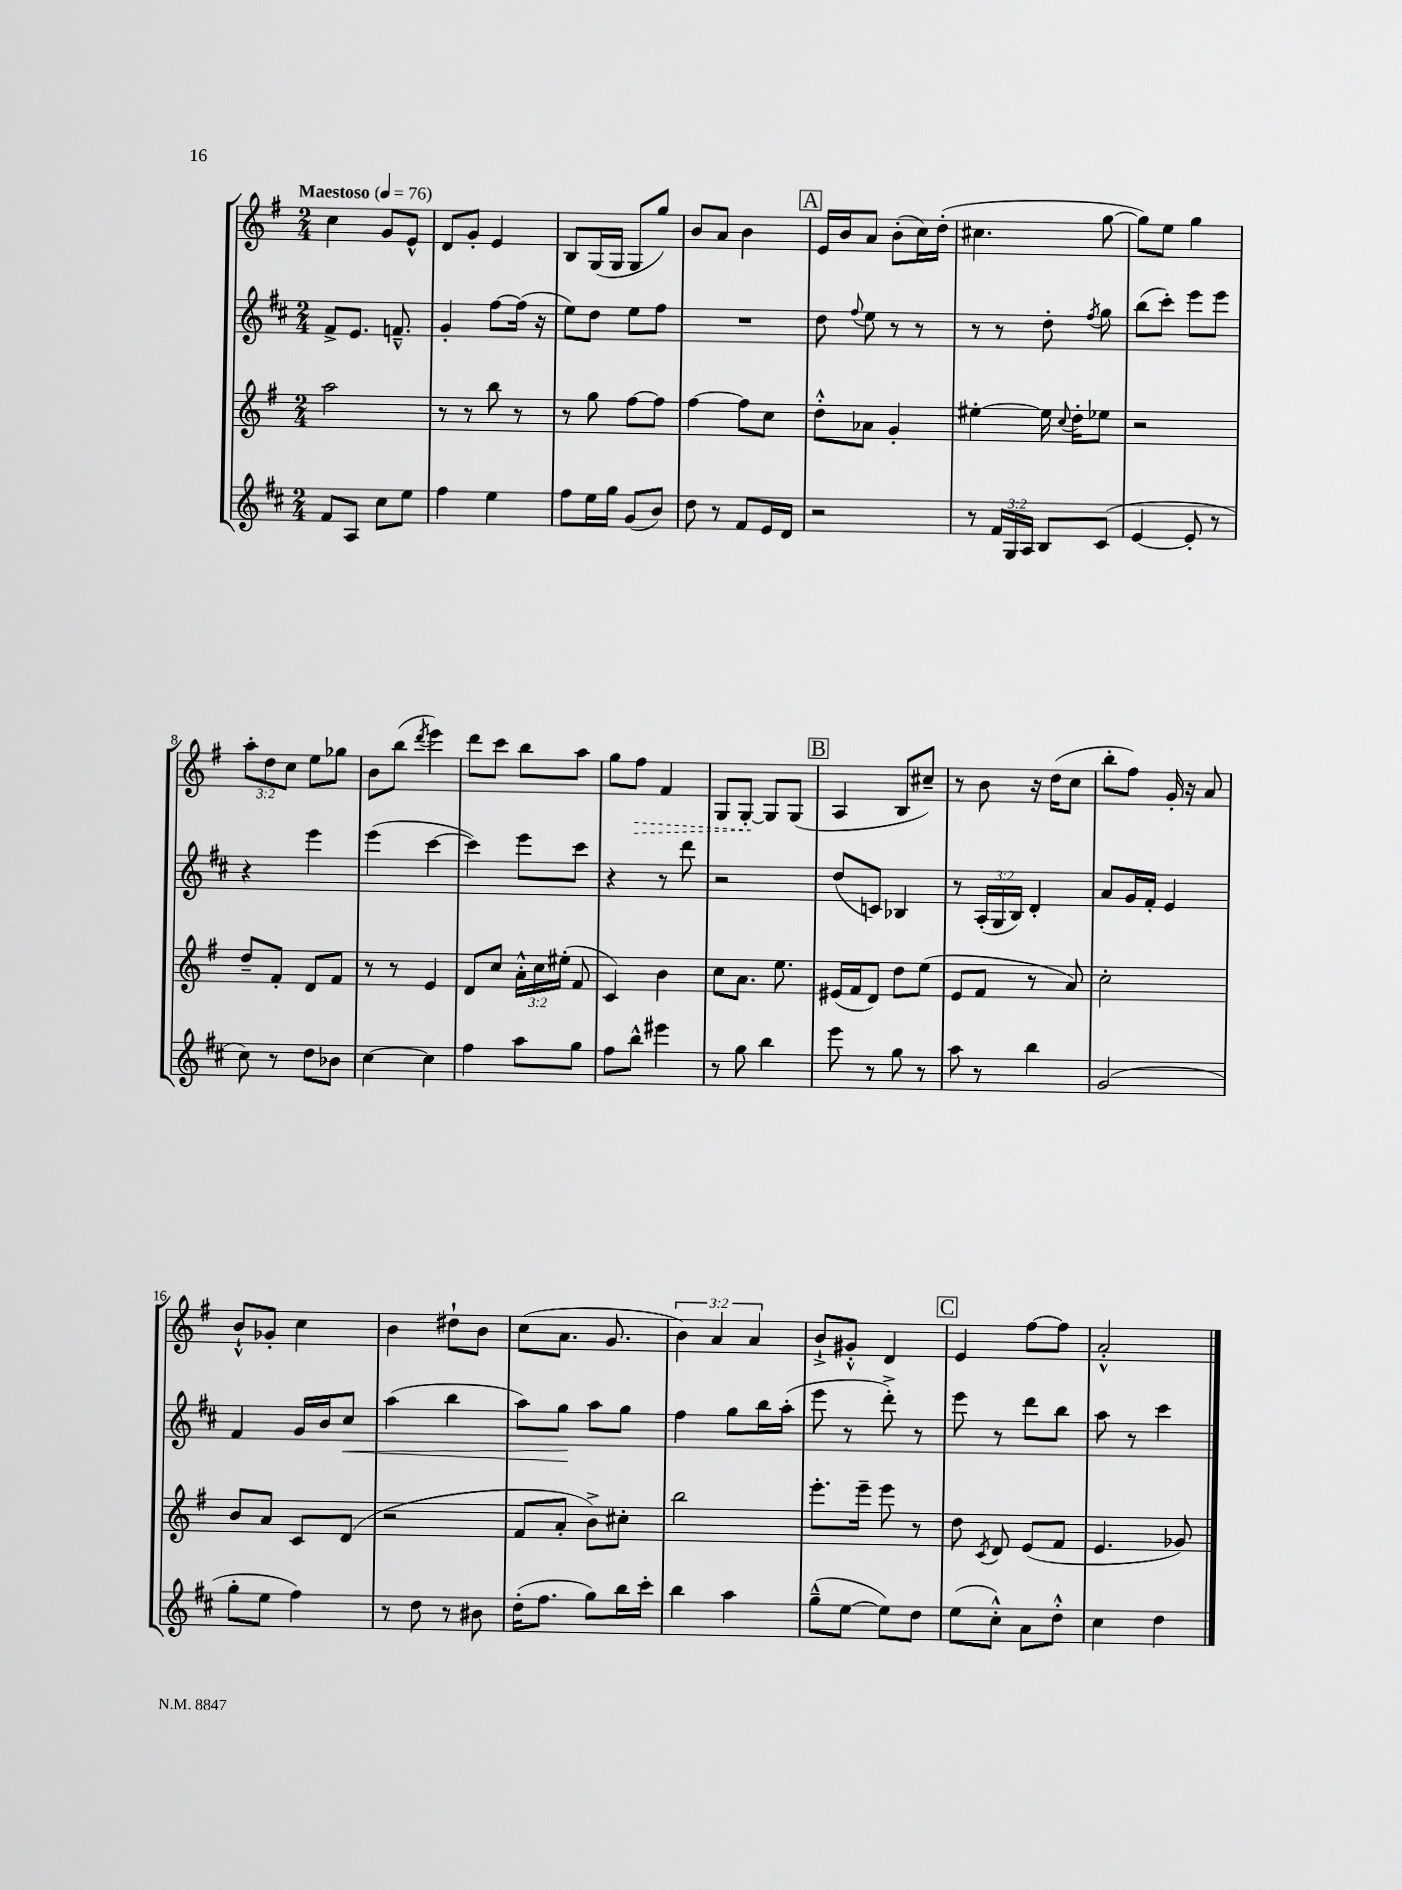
<<
\new StaffGroup <<
\new Staff = "s0" {
    \clef treble \key g \major \numericTimeSignature \time 2/4 \override Staff.TupletNumber.text = #tuplet-number::calc-fraction-text \tempo "Maestoso" 4 = 76
    \autoBeamOff c''4 g'8[ e'8]-^ |
    d'8[ g'8]-. e'4 |
    b8[ g16( g16] g8[ g''8]) |
    b'8[ a'8] b'4 |
    \mark \markup { \box "A" } e'16[ b'16 a'8] b'8[-.( c''16) d''16]-.( |
    cis''4. g''8~ |
    g''8[) e''8] g''4 |
    \tuplet 3/2 { a''8[-. d''8 c''8] } e''8[ ges''8] |
    b'8[ b''8]( \acciaccatura { d'''8 } e'''4) |
    d'''8[ c'''8] b''8[ a''8] |
    g''8[ \once \override Hairpin.style = #'dashed-line fis''8]\> fis'4 |
    g8[ g8]~-.\! g8[ g8]( |
    \mark \markup { \box "B" } a4 b8[ cis''8]--) |
    r8 b'8 r16 d''16[( c''8] |
    b''8[-. fis''8]) g'16-. r16 a'8 |
    b'8[-!-^ ges'8]-. c''4 |
    b'4 dis''8[-! b'8] |
    c''8[( a'8.] g'8. |
    \tuplet 3/2 { b'4) a'4 a'4 } |
    b'8[-!-> gis'8]-.-^ d'4 |
    \mark \markup { \box "C" } e'4 fis''8[~ fis''8] |
    a'2-.-^ \bar "|." |
}
\new Staff = "s1" {
    \clef treble \key d \major \numericTimeSignature \time 2/4 \override Staff.TupletNumber.text = #tuplet-number::calc-fraction-text
    \autoBeamOff fis'8[-> e'8.] f'8.---^ |
    g'4-. fis''8[~ fis''16]( r16 |
    e''8[) d''8] e''8[ fis''8] |
    R2 |
    \mark \markup { \box "A" } d''8 \appoggiatura { fis''8 } e''8 r8 r8 |
    r8 r8 d''8-. \acciaccatura { fis''8 } g''8 |
    b''8[( cis'''8]-.) e'''8[ e'''8] |
    r4 e'''4 |
    e'''4( cis'''4~ |
    cis'''4) e'''8[ cis'''8] |
    r4 r8 d'''8 |
    r2 |
    \mark \markup { \box "B" } d''8[( c'8]) bes4 |
    r8 \tuplet 3/2 { a16[-.( g16 b16]) } d'4-. |
    a'8[ g'16 fis'16]-. e'4 |
    fis'4 g'16[ b'16 cis''8]\< |
    a''4( b''4 |
    a''8[) g''8]\! a''8[ g''8] |
    fis''4 g''8[ b''16 a''16]-.( |
    e'''8 r8 d'''8-.->) r8 |
    \mark \markup { \box "C" } e'''8 r8 d'''8[ b''8] |
    a''8 r8 cis'''4 \bar "|." |
}
\new Staff = "s2" {
    \clef treble \key g \major \numericTimeSignature \time 2/4 \override Staff.TupletNumber.text = #tuplet-number::calc-fraction-text
    \autoBeamOff a''2 |
    r8 r8 b''8 r8 |
    r8 g''8 fis''8[~ fis''8] |
    fis''4~ fis''8[ c''8] |
    \mark \markup { \box "A" } d''8[-.-^ aes'8] g'4-. |
    eis''4~-. eis''16 \appoggiatura { c''8 } d''16[-. ees''8] |
    r2 |
    d''8[-- fis'8]-. d'8[ fis'8] |
    r8 r8 e'4 |
    d'8[ c''8] \tuplet 3/2 { a'16[-.-^ c''16 eis''16]-.( } fis'8 |
    c'4) b'4 |
    c''8[ a'8.] e''8. |
    \mark \markup { \box "B" } eis'16[( fis'16 d'8]) d''8[ e''8]( |
    e'8[ fis'8] r8 a'8) |
    c''2-. |
    b'8[ a'8] c'8[ d'8]( |
    r2 |
    fis'8[ a'8]-. b'8[->) cis''8]-. |
    b''2 |
    e'''8.[-. e'''16]-- e'''8 r8 |
    \mark \markup { \box "C" } d''8 \acciaccatura { c'8 } d'8 e'8[( fis'8] |
    e'4. ges'8) \bar "|." |
}
\new Staff = "s3" {
    \clef treble \key d \major \numericTimeSignature \time 2/4 \override Staff.TupletNumber.text = #tuplet-number::calc-fraction-text
    \autoBeamOff fis'8[ a8] cis''8[ e''8] |
    fis''4 e''4 |
    fis''8[ e''16 g''16] g'8[( b'8]) |
    d''8 r8 fis'8[ e'16 d'16] |
    \mark \markup { \box "A" } r2 |
    r8 \tuplet 3/2 { fis'16[ g16 a16] } b8[ cis'8]( |
    e'4~ e'8-. r8 |
    cis''8) r8 d''8[ bes'8] |
    cis''4~ cis''4 |
    fis''4 a''8[ g''8] |
    fis''8[ b''8]-^ eis'''4 |
    r8 g''8 b''4 |
    \mark \markup { \box "B" } e'''8 r8 g''8 r8 |
    a''8 r8 b''4 |
    g'2( |
    g''8[-. e''8] fis''4) |
    r8 d''8 r8 bis'8 |
    d''16[-.( fis''8.] g''8[) b''16 cis'''16]-. |
    b''4 a''4 |
    g''8[---^( e''8]~ e''8[) d''8] |
    \mark \markup { \box "C" } e''8[( cis''8]-.-^) a'8[ d''8]-.-^ |
    cis''4 d''4 \bar "|." |
}
>>
>>
